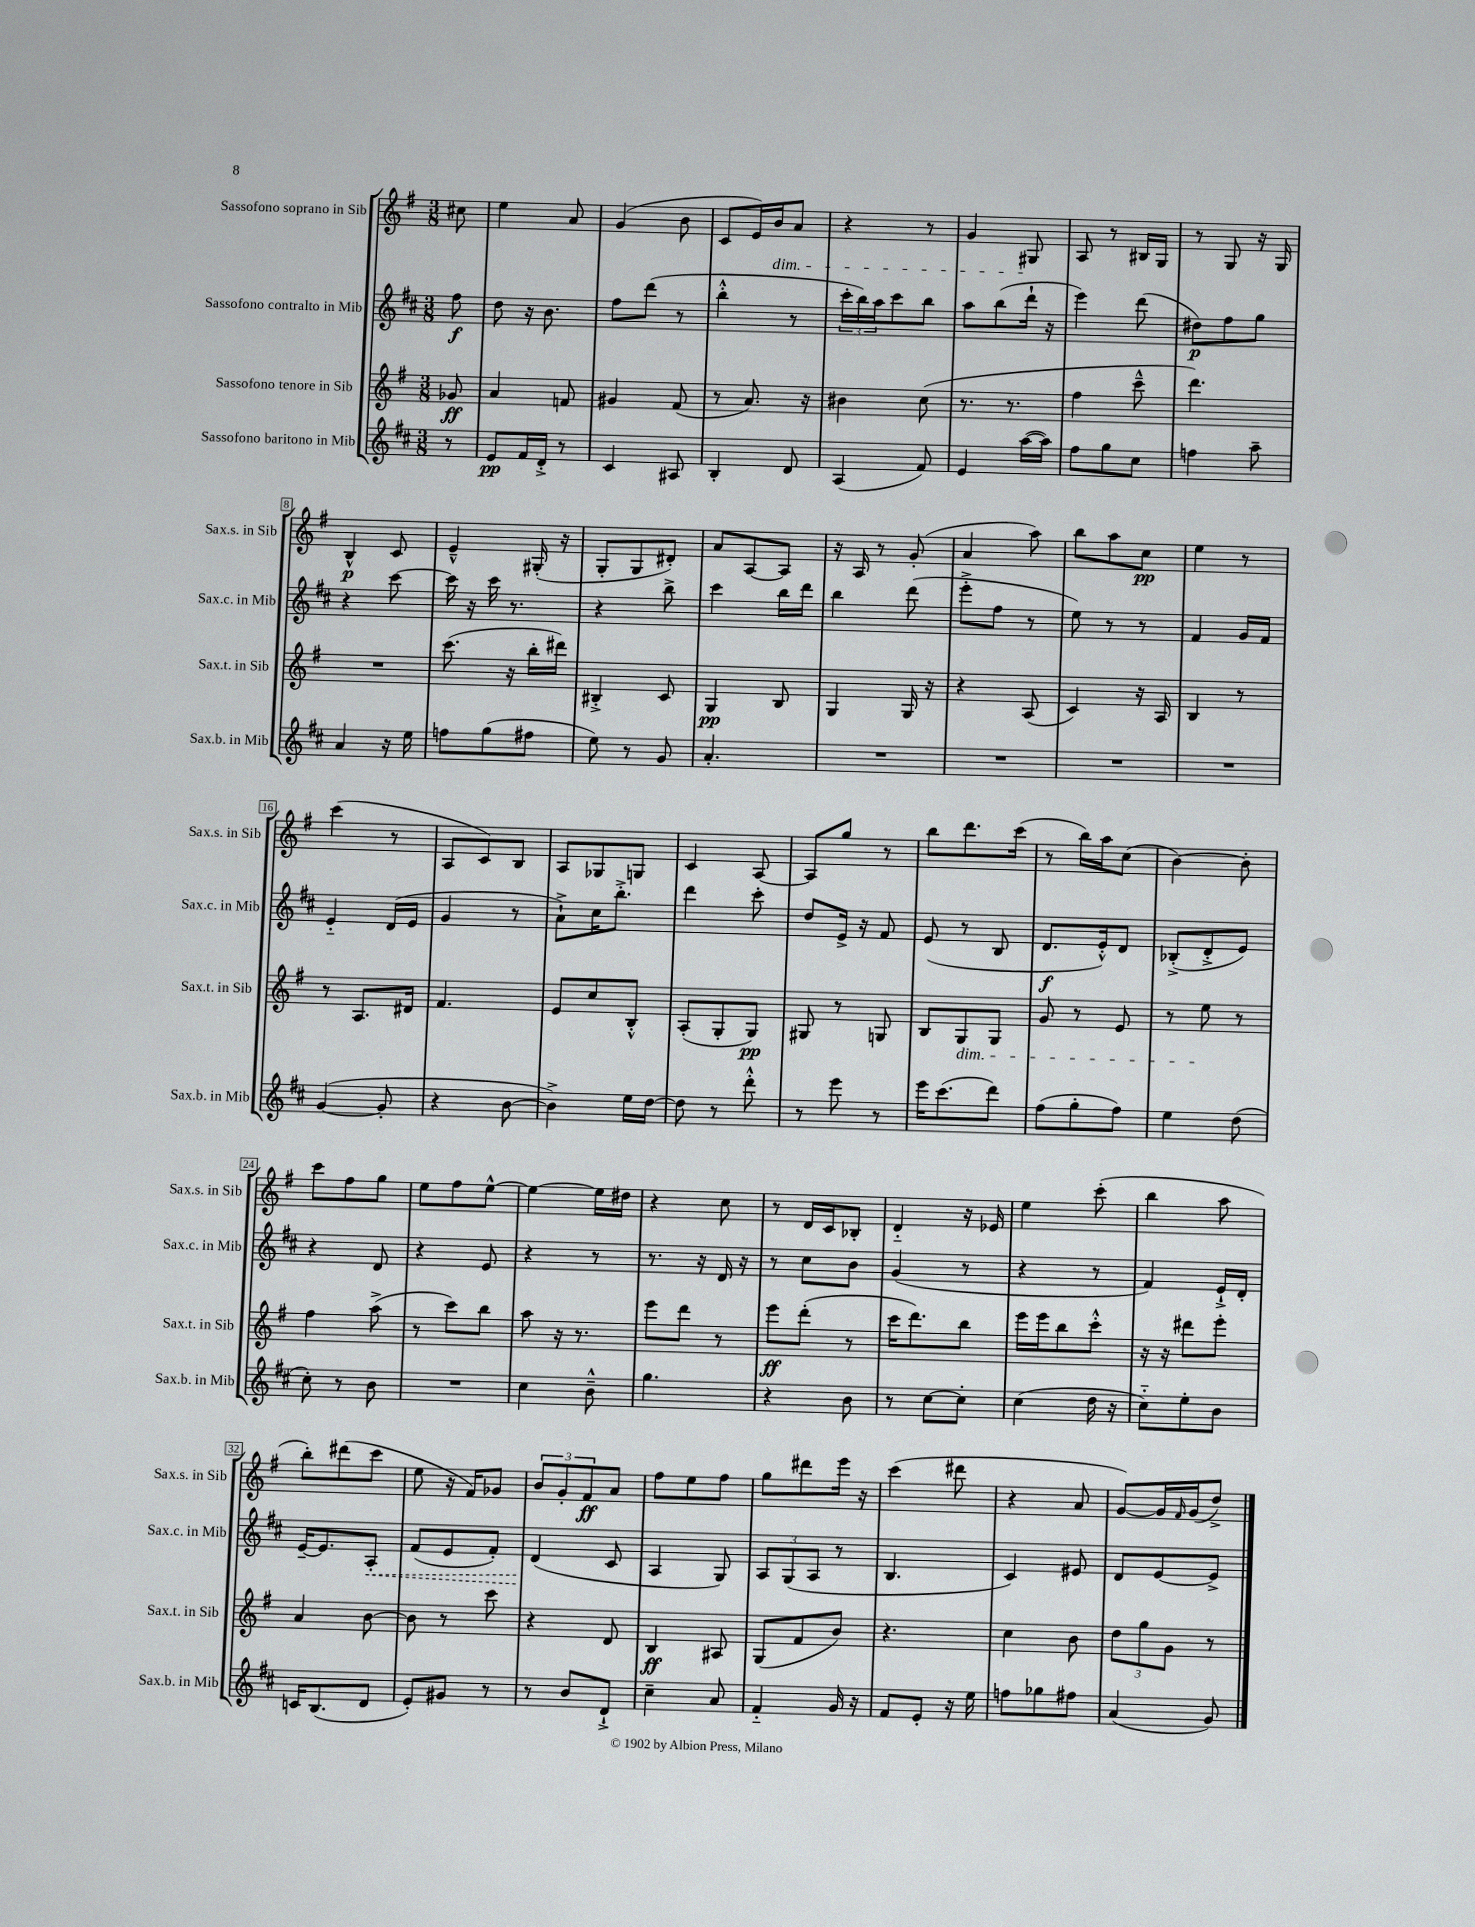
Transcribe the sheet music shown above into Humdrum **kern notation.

**kern	**kern	**kern	**kern
*staff4	*staff3	*staff2	*staff1
*clefG2	*clefG2	*clefG2	*clefG2
*k[f#c#]	*k[f#]	*k[f#c#]	*k[f#]
*M3/8	*M3/8	*M3/8	*M3/8
8r	8g-/	8ff#\	8cc#\
=	=	=	=
8e/L	4a/	8dd\	4ee\
16f#/L	.	16r	.
16d'^/JJ	.	8.b\	.
8r	8f/	.	8a/
=	=	=	=
4c#/	4g#/	8ff#\L	(4g/
.	.	(8ddd\J	.
8A#/	(8f#/	8r	8b\
=	=	=	=
4B'/	8r	4bb'^^\	8c/L
.	8.a/)	.	16e/L)
.	.	.	16b/J
8d/	.	8r	8a/J
.	16r	.	.
=	=	=	=
(4A/	4b#\	24ccc#'\LL	4r
.	.	24bb\)	.
.	.	24aa\J	.
.	.	8ccc#\	.
8f#/)	(8cc\	8bb\J	8r
=	=	=	=
4e/	8.r	8aa\L	4g/
.	.	(8bb\	.
.	8.r	.	.
([16aa\LL	.	16ddd`\Jk	8G#/
16aa\]JJ)	.	16r	.
=	=	=	=
8ff#\L	4ff#\	4eee\)	8A/
8gg\	.	.	8r
8cc#\J	8ccc~^^\	(8ddd\	16B#/LL
.	.	.	16G/JJ
=	=	=	=
4ff\	4.ddd\)	8dd#\L)	8r
.	.	8ff#\	8G/
8aa~\	.	8gg\J	16r
.	.	.	16G/
=	=	=	=
4a/	4.r	4r	4B^^/
16r	.	[8ccc#\	8c/
16ee\	.	.	.
=	=	=	=
8ff\L	(8.ccc\	16ccc#\]	4e~^^/
.	.	16r	.
(8gg\	.	16ccc#\	.
.	16r	8.r	.
8ff#\J	16bb'\LL	.	(16G#'/
.	16ddd#\JJ)	.	16r
=	=	=	=
8ee\)	4B#'^/	4r	8G'/L
8r	.	.	8G/
8g/	8c/	8bb^\	8d#'/J)
=	=	=	=
4.a'/	4G/	4ccc#\	8a/L
.	.	.	[8A/
.	8B/	16bb\LL	8A/]J
.	.	16ddd\JJ	.
=	=	=	=
4.r	4G/	4bb\	16r
.	.	.	16A/
.	.	.	8r
.	16G/	(8ddd\	(8g'/
.	16r	.	.
=	=	=	=
4.r	4r	8eee'^\L	4a/
.	.	8ff#\J	.
.	(8A/	8r	8aa\)
=	=	=	=
4.r	4c/)	8ee\)	8bb\L
.	.	8r	8aa\
.	16r	8r	8cc\J
.	16A/	.	.
=	=	=	=
4.r	4B/	4f#/	4ee\
.	8r	16g/LL	8r
.	.	16f#/JJ	.
=	=	=	=
([4g/	8r	4e'~/	(4ccc\
.	8.A/L	.	.
8g'/]	.	(16d/LL	8r
.	16d#/Jk	16e/JJ	.
=	=	=	=
4r	4.f#/	4g/	8A/L
.	.	.	8c/)
[8b\	.	8r	8B/J
=	=	=	=
4b^\])	8e/L	8a`^\L)	8A/L
.	8cc/	16cc#\K	8G-/
.	.	8.bb'^\J	.
16ee\LL	8B'^^/J	.	8G/J
[16dd\JJ	.	.	.
=	=	=	=
8dd\]	(8A'/L	4ddd\	4c/
8r	8G'/	.	.
8ddd'^^\	8G/J)	8ccc#'\	[8A/
=	=	=	=
8r	8G#/	8dd/L	8A/]L
8eee\	8r	16e^/Jk	8gg/J
.	.	16r	.
8r	8G/	8f#/	8r
=	=	=	=
16eee\LK	8B/L	(8e/	8bb\L
(8.ccc#\	.	.	.
.	8G/	8r	8.ddd\
8ddd\J)	8G/J	8B/	.
.	.	.	(16ccc\Jk
=	=	=	=
(8ff#\L	8g/	8.d/L	8r
8gg'\	8r	.	16bb\LL)
.	.	16e'^^/k)	16aa\J
8ff#\J)	8e/	8d/J	(8cc\J
=	=	=	=
4ee\	8r	(8B-'^/L	[4b\)
.	8ee\	8d'^/	.
(8dd\	8r	8e/J)	8b'\]
=	=	=	=
8cc#'\)	4ff#\	4r	8ccc\L
8r	.	.	8ff#\
8b\	(8aa^\	8d/	8gg\J
=	=	=	=
4.r	8r	4r	8ee\L
.	8ccc\L)	.	8ff#\
.	8bb\J	8e/	[8ee^^\J
=	=	=	=
4cc#\	8aa\	4r	4ee\_
.	16r	.	.
.	8.r	.	.
8b~^^\	.	8r	16ee\]LL
.	.	.	16dd#\JJ
=	=	=	=
4.gg\	8eee\L	8.r	4r
.	8ddd\J	.	.
.	.	16r	.
.	8r	16d/	8cc\
.	.	16r	.
=	=	=	=
4r	8eee\L	8r	8r
.	(8ddd'\J	8cc#\L	16d/LL
.	.	.	16c/J
8b\	8r	8b\J	8B-'/J
=	=	=	=
8r	16ccc\LK	(4g/	4d'~/
.	8.ddd\)	.	.
[8cc#\L	.	.	.
8cc#'\]J	8bb\J	8r	16r
.	.	.	16e-/
=	=	=	=
(4cc#\	16eee\LL	4r	4ee\
.	16eee\J	.	.
.	8bb\	.	.
16dd\	8ccc'^^\J	8r	(8ccc'\
16r	.	.	.
=	=	=	=
8cc#'~\L)	16r	4f#/)	4bb\
.	16r	.	.
8ee'\	8ddd#\L	.	.
8b\J	8eee'\J	16e`^/LL	8aa\
.	.	16d'/JJ	.
=	=	=	=
16c/LK	4a/	[16e~/LK	8bb'\L)
(8.B/	.	8.e/]	.
.	.	.	(8ddd#\
8d/J	[8b\	8A'/J	8ccc\J
=	=	=	=
8e'/L)	8b\]	(8f#/L	8ee\
8g#/J	8r	8e/	16r
.	.	.	16f#/LK)
8r	8ccc\	8f#'/J)	8g-/J
=	=	=	=
8r	4r	(4d/	12b/L
.	.	.	12g'/
8b/L	.	.	.
.	.	.	12f#/
8d`^/J	8d/	8c#/	8a/J
=	=	=	=
4cc#~\	4B/	4A/	8ff#\L
.	.	.	8ee\
8a/	8A#/	8G/)	8ff#\J
=	=	=	=
4f#'~/	(8G/L	12A/L	8gg\L
.	.	(12G/	.
.	8f#/	.	8ddd#\
.	.	12A/J	.
16g/	8b/J)	8r	16eee\Jk
16r	.	.	16r
=	=	=	=
8f#/L	4.r	4.B/	(4ccc\
8e'/J	.	.	.
16r	.	.	8ddd#\
16ee\	.	.	.
=	=	=	=
8ff\L	4cc\	4c#/)	4r
8gg-\	.	.	.
8ff#\J	8b\	8e#/	8a/
=	=	=	=
(4a/	12dd\L	8d/L	[8g/L)
.	12gg\	.	.
.	.	[8e/	16g/]L
.	12g\J	.	.
.	.	.	16qqf#/
.	.	.	(16g/J
8g/)	8r	8e^/]J	8dd^/J)
==	==	==	==
*-	*-	*-	*-
